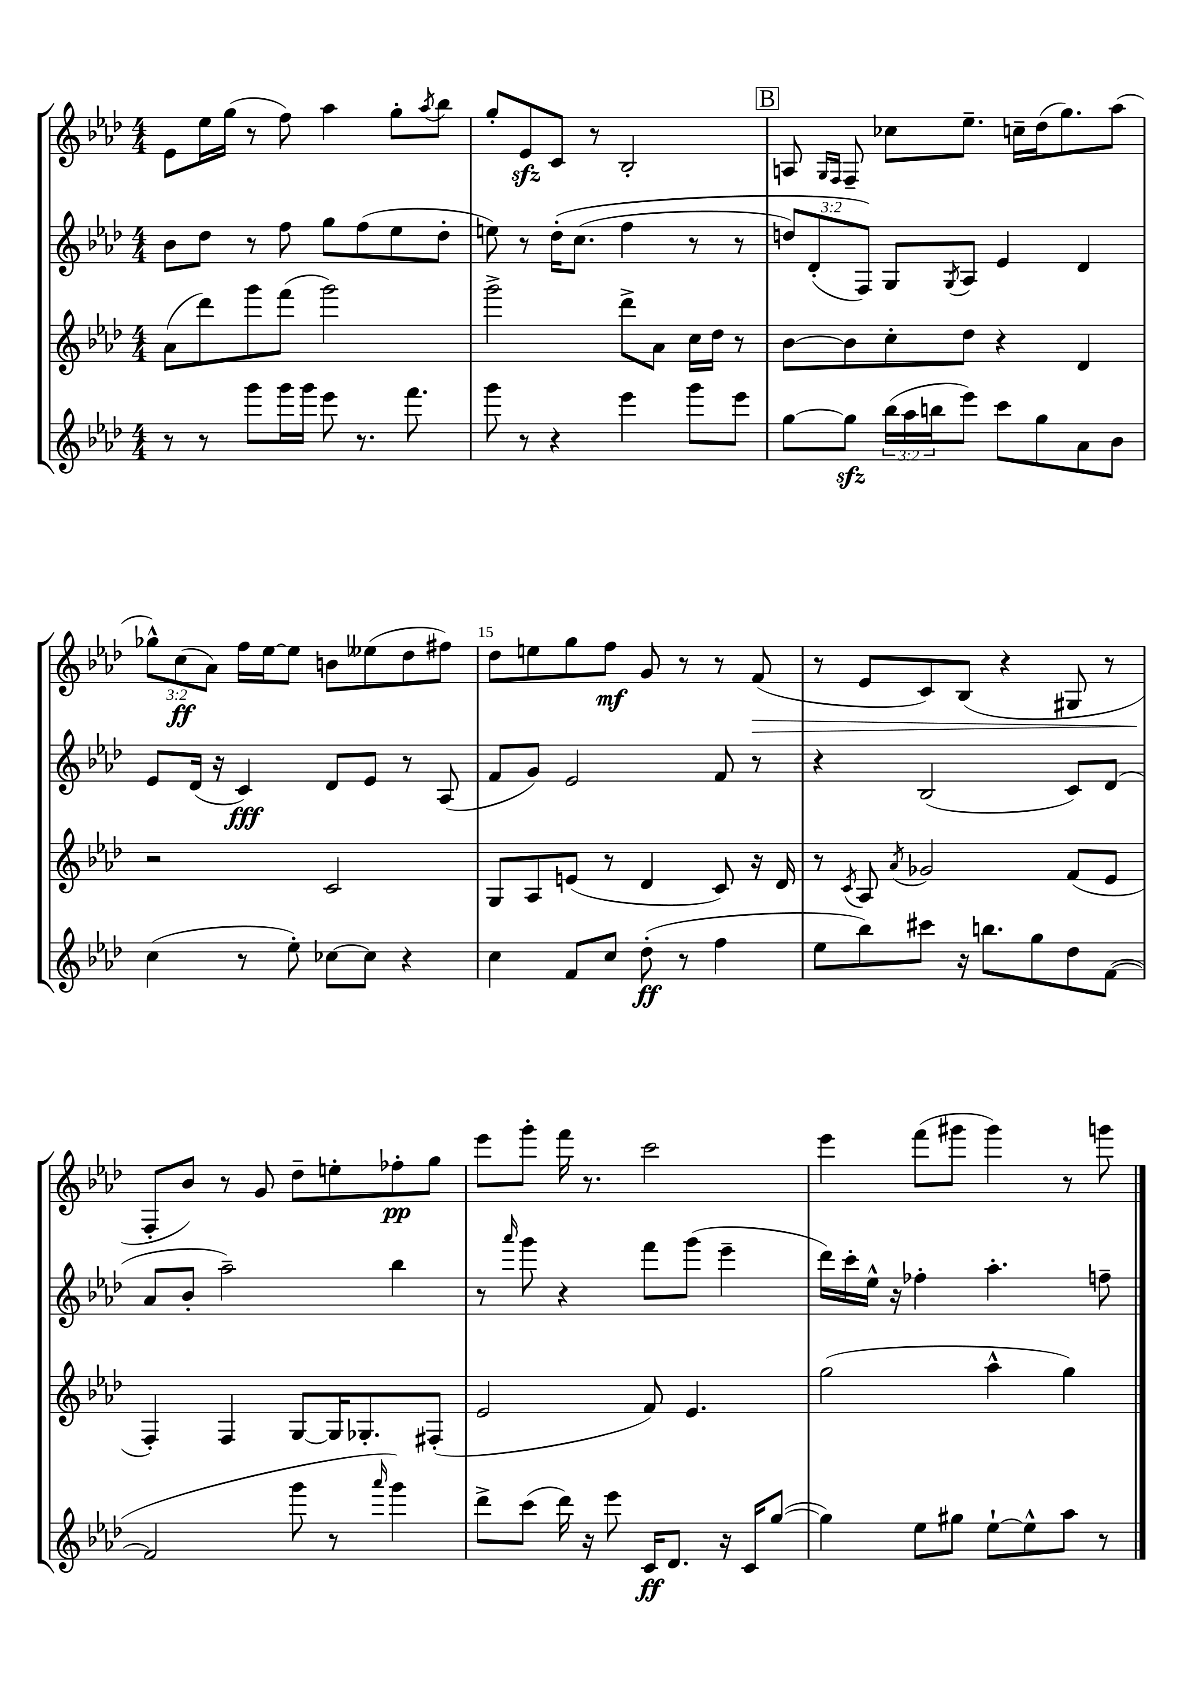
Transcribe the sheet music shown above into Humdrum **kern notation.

**kern	**kern	**kern	**kern
*staff4	*staff3	*staff2	*staff1
*clefG2	*clefG2	*clefG2	*clefG2
*k[b-e-a-d-]	*k[b-e-a-d-]	*k[b-e-a-d-]	*k[b-e-a-d-]
*M4/4	*M4/4	*M4/4	*M4/4
8r	(8a-	8b-	8e-
8r	8ddd-)	8dd-	16ee-
.	.	.	(16gg
8ggg	8ggg	8r	8r
16ggg	(8fff	8ff	8ff)
16ggg	.	.	.
8eee-	2ggg)	8gg	4aa-
8.r	.	(8ff	.
.	.	8ee-	8gg'
8.fff	.	.	.
.	.	.	8qaa-
.	.	8dd-'	8bb-
=	=	=	=
8ggg	2ggg^	8ee)	8gg'
8r	.	8r	8e-
4r	.	&(16dd-'	8c
.	.	(8.cc	.
.	.	.	8r
4eee-	8ddd-^	4ff	2B-'
.	8a-	.	.
8ggg	16cc	8r	.
.	16dd-	.	.
8eee-	8r	8r	.
=	=	=	=
[8gg	[8b-	12dd)	8A
.	.	(12d-'	.
.	.	.	16qqG
.	.	.	16qqF
8gg]	8b-]	.	8F~
.	.	12F)&)	.
(24bb-	8cc'	8G	8cc-
24aa-	.	.	.
24bb	.	.	.
.	.	8qG	.
8eee-)	8dd-	8A-	8.ee-~
8ccc	4r	4e-	.
.	.	.	16cc~
8gg	.	.	(16dd-
.	.	.	8.gg)
8a-	4d-	4d-	.
8b-	.	.	(8aa-
=	=	=	=
(4cc	2r	8e-	12gg-^^)
.	.	.	(12cc
.	.	(16d-	.
.	.	.	12a-)
.	.	16r	.
8r	.	4c)	16ff
.	.	.	[16ee-
8ee-')	.	.	8ee-]
[8cc-	2c	8d-	8b
8cc-]	.	8e-	(8ee--
4r	.	8r	8dd-
.	.	(8A-	8ff#)
=	=	=	=
4cc	8G	8f	8dd-
.	8A-	8g)	8ee
8f	(8e	2e-	8gg
8cc	8r	.	8ff
(8dd-'	4d-	.	8g
8r	.	.	8r
4ff	8c)	8f	8r
.	16r	8r	(8f
.	16d-	.	.
=	=	=	=
8ee-	8r	4r	8r
.	8qc	.	.
8bb-)	8A-	.	8e-
.	8qa-	.	.
8ccc#	2g-	(2B-	8c)
16r	.	.	(8B-
8.bb	.	.	.
.	.	.	4r
8gg	.	.	.
8dd-	(8f	8c)	8G#
([8f	8e-	(8d-	8r
=	=	=	=
2f]	4F')	8a-	8F'
.	.	8b-'	8b-)
.	4F	2aa-~)	8r
.	.	.	8g
8ggg	[8G	.	8dd-~
8r	16G]	.	8ee'
.	8.G-'	.	.
16qqaaa-	.	.	.
4ggg)	.	4bb-	8ff-'
.	(8F#'	.	8gg
=	=	=	=
8ddd-^	2e-	8r	8eee-
.	.	16qqaaa-	.
(8ccc	.	8ggg	8ggg'
16ddd-)	.	4r	16fff
16r	.	.	8.r
8eee-	.	.	.
16c	8f)	8fff	2ccc
8.d-	.	.	.
.	4.e-	(8ggg	.
16r	.	4eee-~	.
16c	.	.	.
([8gg	.	.	.
=	=	=	=
4gg])	(2gg	16ddd-)	4eee-
.	.	16ccc'	.
.	.	16ee-^^	.
.	.	16r	.
8ee-	.	4ff-'	(8fff
8gg#	.	.	8ggg#
[8ee-`	4aa-^^	4.aa-'	4ggg#)
8ee-^^]	.	.	.
8aa-	4gg)	.	8r
8r	.	8ff~	8ggg
==	==	==	==
*-	*-	*-	*-
